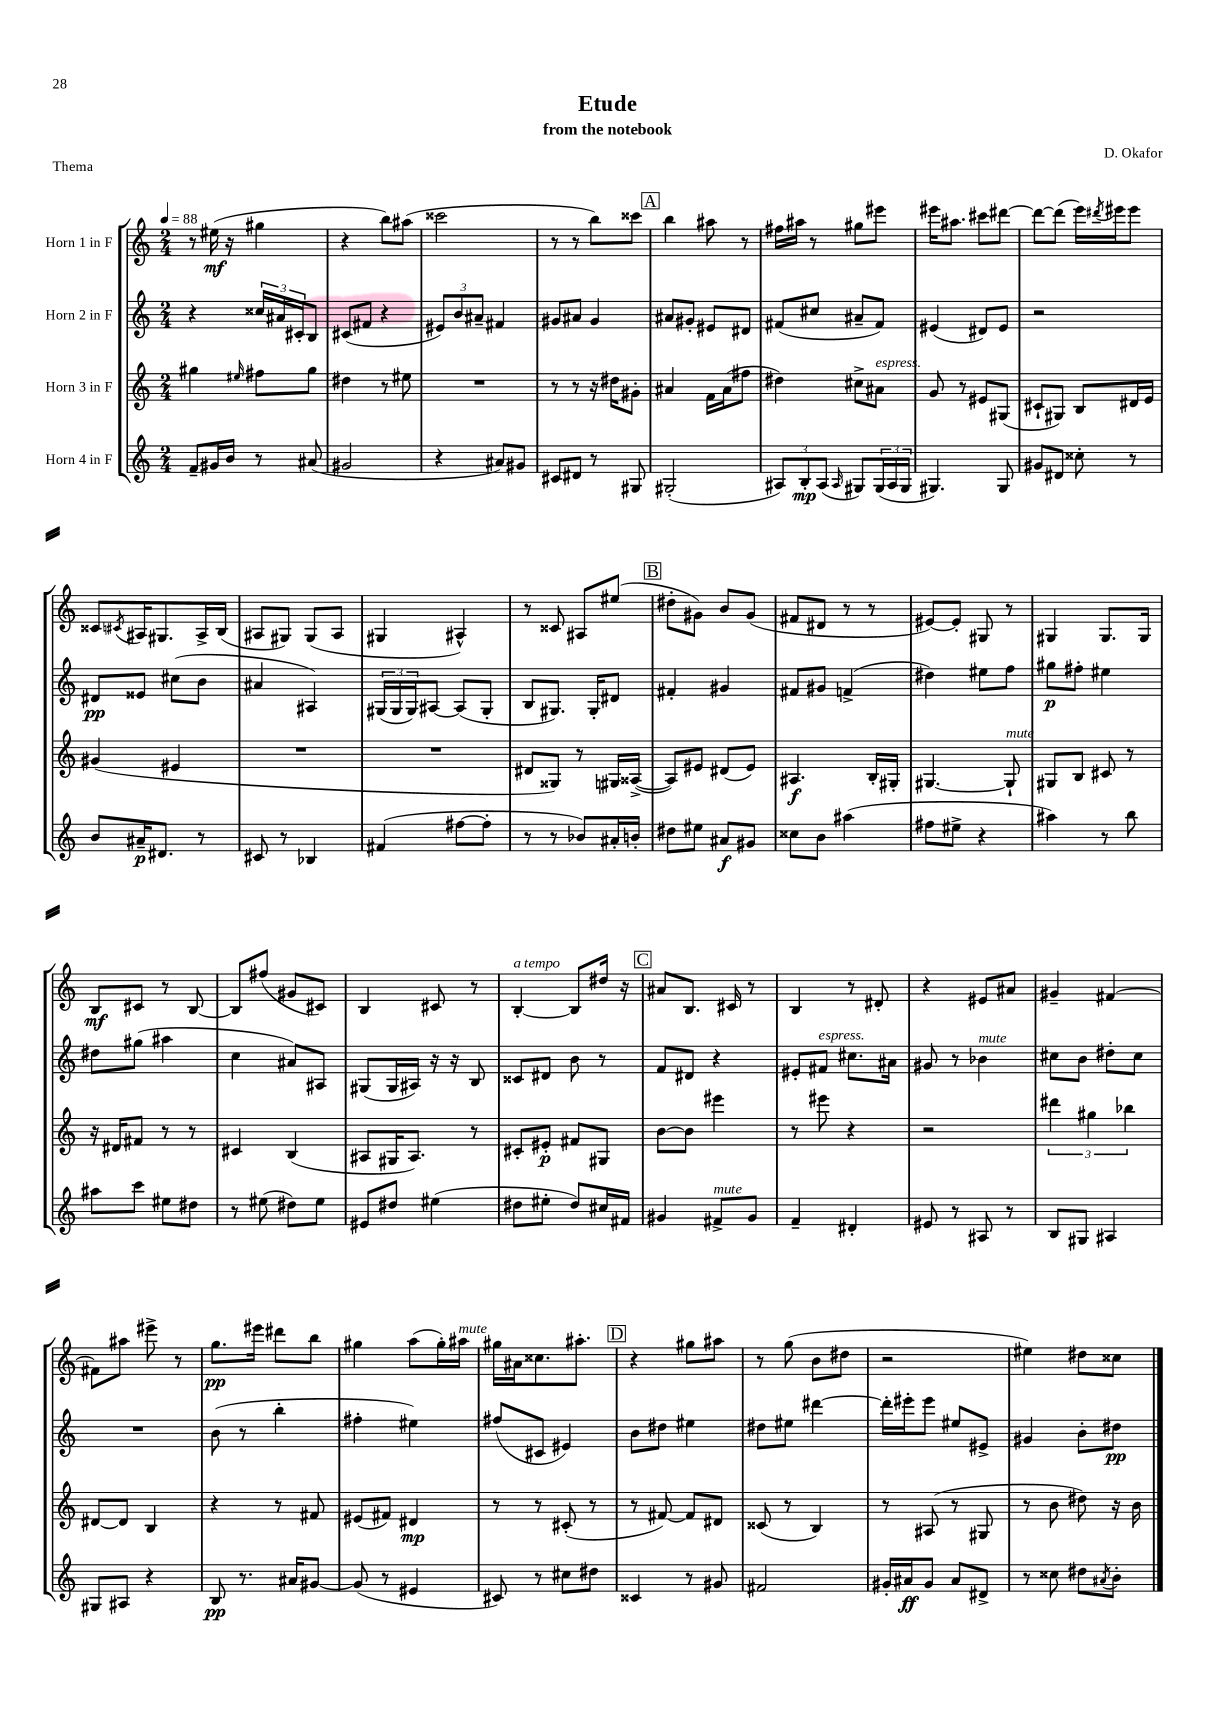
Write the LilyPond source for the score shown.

\header { title = "Etude" composer = "D. Okafor" subtitle = "from the notebook" piece = "Thema" }
<<
\new StaffGroup <<
\new Staff = "s0" \with { instrumentName = "Horn 1 in F" } {
    \clef treble \key c \major \numericTimeSignature \time 2/4 \tempo 4 = 88
    r8 eis''16\mf( r16 gis''4 |
    r4 b''8) ais''8( |
    cisis'''2 |
    r8 r8 b''8) cisis'''8 |
    \mark \markup { \box "A" } b''4 ais''8 r8 |
    fis''16 ais''16 r8 gis''8 eis'''8 |
    eis'''16 ais''8. cis'''8 dis'''8~ |
    dis'''8~ dis'''8( e'''16) \acciaccatura { dis'''8 } eis'''16 eis'''8 |
    cisis'8 \acciaccatura { cis'8 } ais16 gis8. ais16-> b16( |
    ais8 gis8) gis8( ais8 |
    gis4 ais4-^) |
    r8 cisis'8 ais8 eis''8( |
    \mark \markup { \box "B" } dis''8-. gis'8) b'8 gis'8( |
    fis'8 dis'8 r8 r8 |
    eis'8~) eis'8-. gis8 r8 |
    gis4 gis8. gis16 |
    b8\mf cis'8 r8 b8~ |
    b8 fis''8( gis'8 cis'8) |
    b4 cis'8 r8 |
    b4~-.^\markup { \italic "a tempo" } b8 dis''16 r16 |
    \mark \markup { \box "C" } ais'8 b8. cis'16 r8 |
    b4 r8 dis'8-. |
    r4 eis'8 ais'8 |
    gis'4-- fis'4~ |
    fis'8 ais''8 eis'''8-> r8 |
    g''8.\pp eis'''16 dis'''8 b''8 |
    gis''4 a''8( gis''16-.) ais''16^\markup { \italic "mute" } |
    gis''16 ais'16 cisis''8. ais''8.-. |
    \mark \markup { \box "D" } r4 gis''8 ais''8 |
    r8 g''8( b'8 dis''8 |
    r2 |
    eis''4) dis''8 cisis''8 \bar "|." |
}
\new Staff = "s1" \with { instrumentName = "Horn 2 in F" } {
    \clef treble \key c \major \numericTimeSignature \time 2/4
    r4 \tuplet 3/2 { cisis''16 ais'16 cis'16-. } b8 |
    cis'8( fis'8 r4 |
    \tuplet 3/2 { eis'8) b'8 ais'8-- } fis'4 |
    gis'8 ais'8 gis'4 |
    \mark \markup { \box "A" } ais'8 gis'8-. eis'8 dis'8 |
    fis'8( cis''8 ais'8-- fis'8) |
    eis'4( dis'8) eis'8 |
    r2 |
    dis'8\pp eisis'8 cis''8( b'8 |
    ais'4 ais4) |
    \tuplet 3/2 { gis16( gis16 gis16) } ais8~ ais8( gis8-. |
    b8 gis8.) gis16-. dis'8 |
    \mark \markup { \box "B" } fis'4-. gis'4 |
    fis'8 gis'8 f'4->( |
    dis''4) eis''8 f''8 |
    gis''8\p fis''8-. eis''4 |
    dis''8 gis''8( ais''4 |
    c''4 ais'8) ais8 |
    gis8( gis16 ais16) r16 r16 b8 |
    cisis'8 dis'8 b'8 r8 |
    \mark \markup { \box "C" } f'8 dis'8 r4 |
    eis'8-. fis'8^\markup { \italic "espress." } cis''8. ais'16 |
    gis'8 r8 bes'4^\markup { \italic "mute" } |
    cis''8 b'8 dis''8-. cis''8 |
    R2 |
    b'8( r8 b''4-. |
    fis''4-. eis''4) |
    fis''8( cis'8 eis'4) |
    \mark \markup { \box "D" } b'8 dis''8 eis''4 |
    dis''8 eis''8 dis'''4~ |
    dis'''16-. eis'''16-. eis'''8 eis''8 eis'8-> |
    gis'4 b'8-. dis''8\pp \bar "|." |
}
\new Staff = "s2" \with { instrumentName = "Horn 3 in F" } {
    \clef treble \key c \major \numericTimeSignature \time 2/4
    gis''4 \grace { eis''16 } fis''8 gis''8 |
    dis''4 r8 eis''8 |
    R2 |
    r8 r8 r16 dis''16 gis'8-. |
    \mark \markup { \box "A" } ais'4 f'16 ais'16( fis''8 |
    dis''4) cis''8-> ais'8^\markup { \italic "espress." } |
    g'8 r8 eis'8 gis8( |
    cis'8-! gis8) b8 dis'16 e'16 |
    gis'4( eis'4 |
    R2 |
    R2 |
    dis'8 gisis8) r8 gis16 aisis16~->( |
    \mark \markup { \box "B" } aisis8) eis'8 dis'8( eis'8) |
    ais4.\f b16-. gis16-. |
    gis4.~ gis8-!^\markup { \italic "mute" } |
    gis8 b8 cis'8 r8 |
    r16 dis'16 fis'8 r8 r8 |
    cis'4 b4( |
    ais8 gis16 ais8.) r8 |
    cis'8-. eis'8-.\p fis'8 gis8 |
    \mark \markup { \box "C" } b'8~ b'8 eis'''4 |
    r8 eis'''8 r4 |
    r2 |
    \tuplet 3/2 { dis'''4 gis''4 bes''4 } |
    dis'8~ dis'8 b4 |
    r4 r8 fis'8 |
    eis'8( fis'8) dis'4\mp |
    r8 r8 cis'8-.( r8 |
    \mark \markup { \box "D" } r8 fis'8~) fis'8 dis'8 |
    cisis'8( r8 b4) |
    r8 ais8( r8 gis8 |
    r8 b'8 dis''8) r16 b'16 \bar "|." |
}
\new Staff = "s3" \with { instrumentName = "Horn 4 in F" } {
    \clef treble \key c \major \numericTimeSignature \time 2/4
    f'8-- gis'16 b'16 r8 ais'8( |
    gis'2 |
    r4 ais'8) gis'8 |
    cis'8 dis'8 r8 gis8 |
    \mark \markup { \box "A" } gis2-.( |
    \tuplet 3/2 { ais8) b8-.\mp ais8( } \grace { ais16 } gis8) \tuplet 3/2 { gis16( ais16 gis16 } |
    gis4.) gis8 |
    gis'8 dis'8 cisis''8-. r8 |
    b'8 ais'16--\p dis'8. r8 |
    cis'8 r8 bes4 |
    fis'4( fis''8~ fis''8-. |
    r8 r8 bes'8) ais'16-. b'16-. |
    \mark \markup { \box "B" } dis''8 eis''8 ais'8\f gis'8 |
    cisis''8 b'8 ais''4( |
    fis''8 eis''8-> r4 |
    ais''4) r8 b''8 |
    ais''8 c'''8 eis''8 dis''8 |
    r8 eis''8( dis''8) eis''8 |
    eis'8 dis''8 eis''4( |
    dis''8 eis''8-. dis''8) cis''16 fis'16 |
    \mark \markup { \box "C" } gis'4 fis'8->^\markup { \italic "mute" } gis'8 |
    f'4-- dis'4-. |
    eis'8 r8 ais8 r8 |
    b8 gis8 ais4 |
    gis8 ais8 r4 |
    b8\pp r8. ais'16 gis'8~ |
    gis'8( r8 eis'4 |
    cis'8) r8 cis''8 dis''8 |
    \mark \markup { \box "D" } cisis'4 r8 gis'8 |
    fis'2 |
    gis'16-. ais'16\ff gis'8 ais'8 dis'8-> |
    r8 cisis''8 dis''8 \acciaccatura { ais'8 } b'8-. \bar "|." |
}
>>
>>
\layout { \context { \Score \remove "Bar_number_engraver" } }
